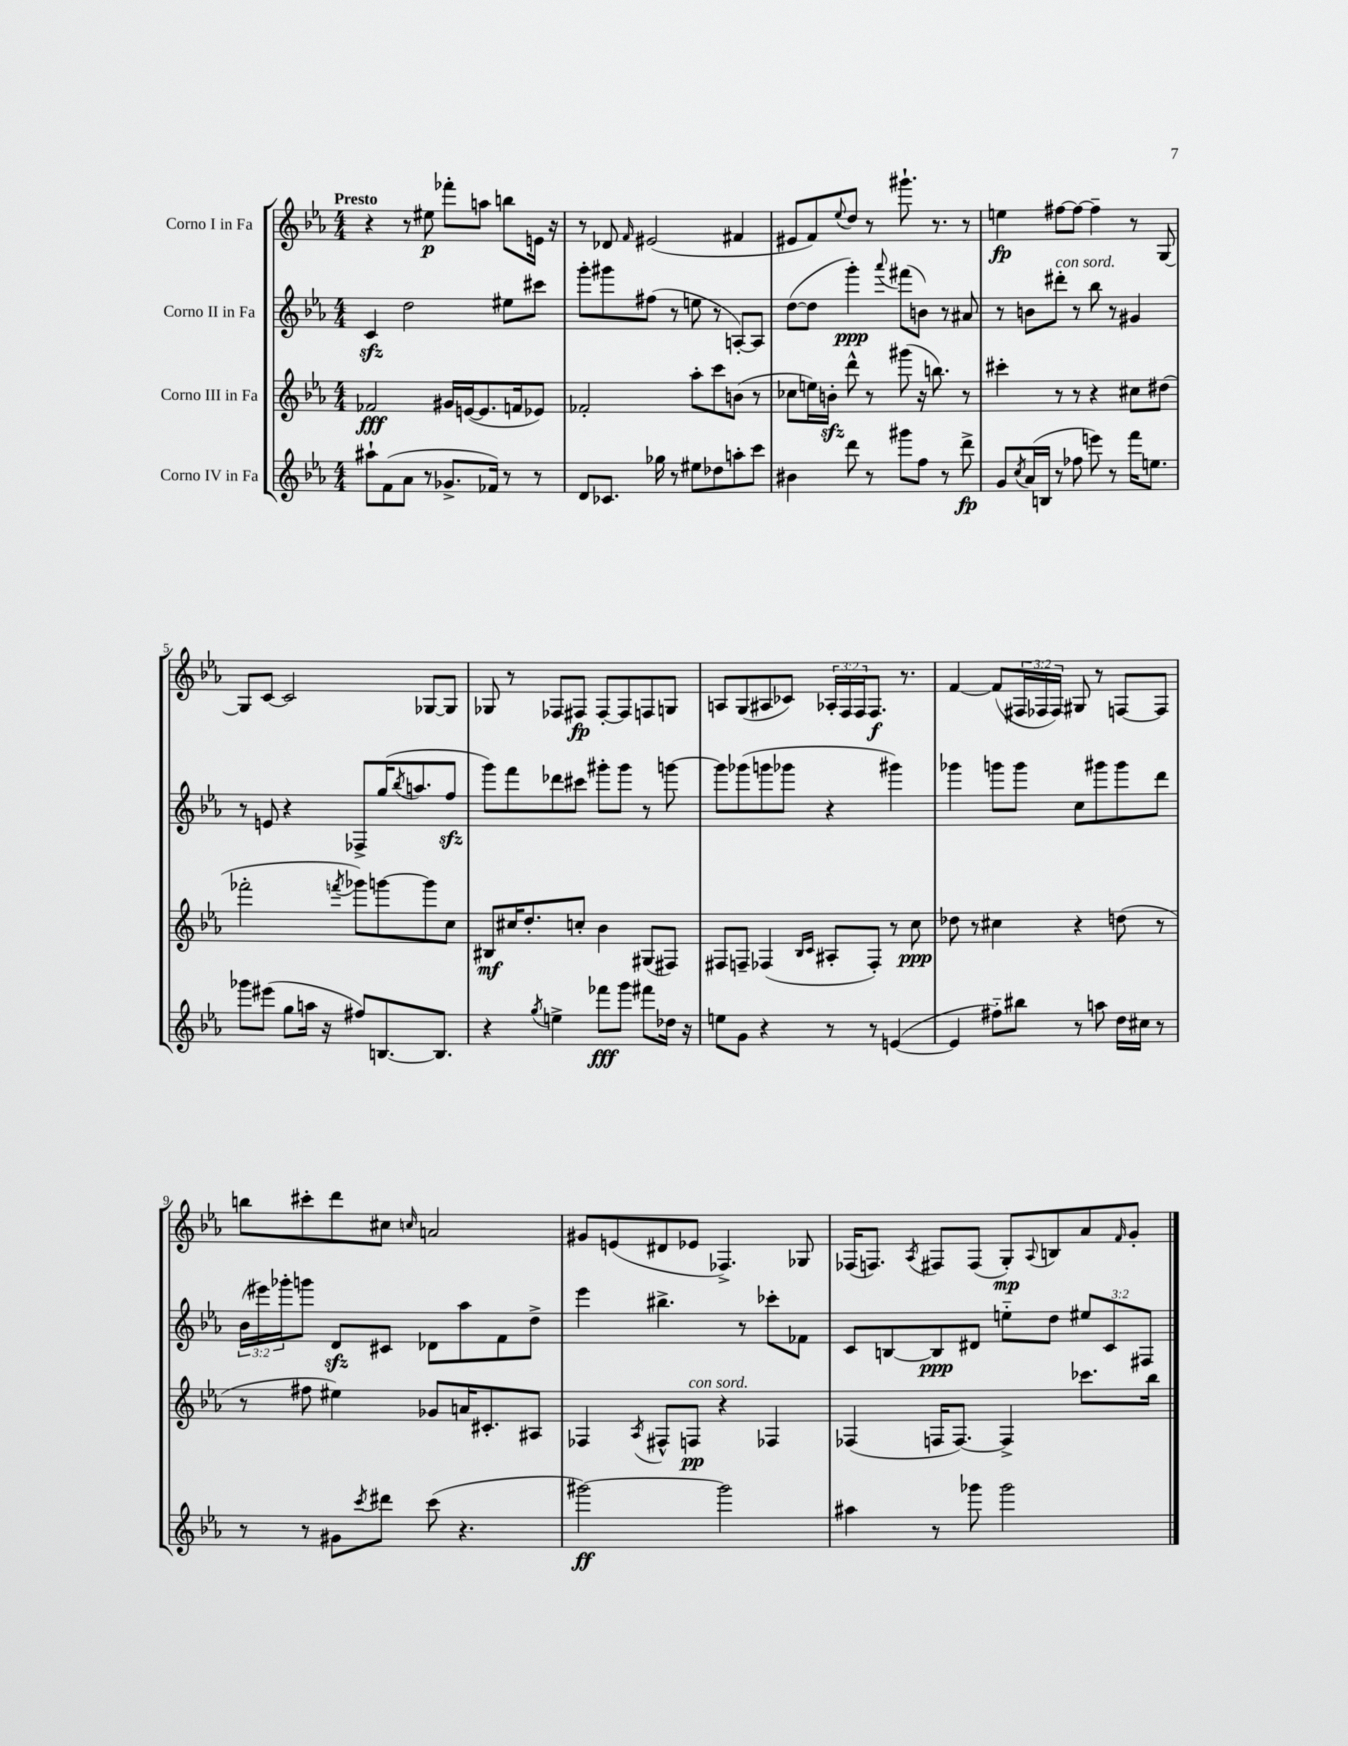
<<
\new StaffGroup <<
\new Staff = "s0" \with { instrumentName = "Corno I in Fa" } {
    \clef treble \key ees \major \numericTimeSignature \time 4/4 \override Staff.TupletNumber.text = #tuplet-number::calc-fraction-text \tempo "Presto"
    r4 r8 eis''8\p fes'''8-. a''8 b''8 e'16 r16 |
    r8 des'8 \grace { f'16 } eis'2( fis'4 |
    eis'8 f'8) \appoggiatura { ees''8 } d''8 r8 gis'''8.-! r8. r8 |
    e''4\fp fis''8~ fis''8~ fis''4-- r8 g8~ |
    g8 c'8~ c'2 ges8~ ges8 |
    ges8 r8 fes8 fis8\fp fis8~-. fis8 f8 g8 |
    a8 g8( ais8 ces'8) \tuplet 3/2 { aes16-. f16 f16 } f8.\f r8. |
    f'4~ f'8( \tuplet 3/2 { fis16 fes16 fes16) } gis8 r8 f8~ f8 |
    b''8 cis'''8-. d'''8 cis''8 \grace { c''16 } a'2 |
    gis'8 e'8( dis'8 ees'8 fes4.->) ges8 |
    fes16( f8.) \acciaccatura { aes8 } fis8 fis8( g8-.\mp) \appoggiatura { aes8 } b8 aes'8 \grace { f'16 } g'8-. \bar "|." |
}
\new Staff = "s1" \with { instrumentName = "Corno II in Fa" } {
    \clef treble \key ees \major \numericTimeSignature \time 4/4 \override Staff.TupletNumber.text = #tuplet-number::calc-fraction-text
    c'4\sfz d''2 eis''8 cis'''8 |
    g'''8-. gis'''8 fis''8( r8 e''8 r8 a8~-.) a8 |
    d''8~( d''8 g'''4-.\ppp) \appoggiatura { aes'''8 } fis'''8( b'8) r8 ais'8 |
    r8 b'8 dis'''8-.^\markup { \italic "con sord." } r8 bes''8 r8 gis'4 |
    r8 e'8 r4 fes8-> g''16( \acciaccatura { bes''8 } a''8. f''8\sfz |
    g'''8) f'''8 des'''8 cis'''8 gis'''8-. gis'''8 r8 g'''8~ |
    g'''8 ges'''8( g'''8 ges'''8 r4 gis'''4) |
    ges'''4 g'''8 g'''8 c''8 gis'''8 gis'''8 d'''8 |
    \tuplet 3/2 { bes'16( eis'''16) ges'''16-. } g'''8 d'8\sfz cis'8 des'8 aes''8 f'8 d''8-> |
    ees'''4 bis''4.-> r8 ces'''8-. fes'8 |
    c'8 b8~ b8\ppp dis'8 e''8-_ d''8 \tuplet 3/2 { eis''8 c'8 fis8 } \bar "|." |
}
\new Staff = "s2" \with { instrumentName = "Corno III in Fa" } {
    \clef treble \key ees \major \numericTimeSignature \time 4/4
    fes'2\fff gis'16 e'16~( e'8. f'16 ees'8) |
    fes'2-. aes''8-. c'''8 b'8( r8 |
    ces''8 e''16) b'16-.\sfz d'''8-^ r8 gis'''8( r16 b''8.) r8 |
    cis'''4-. r8 r8 r4 cis''8 dis''8( |
    fes'''2-. \acciaccatura { f'''8 } ges'''8) g'''8~ g'''8 c''8 |
    bis8\mf cis''16 d''8.-. c''8-. bes'4 gis8( fis8) |
    fis8 f8-- fes4( \grace { bes16 c'16 } ais8-. fes8-.) r8 c''8\ppp |
    des''8 r8 cis''4 r4 d''8( r8 |
    r8 fis''8 eis''4) ges'8 a'16 cis'8.-. ais8 |
    fes4 \acciaccatura { aes8 } fis8-^ f8\pp^\markup { \italic "con sord." } r4 fes4 |
    fes4( f16 f8.~) f4-> ces'''8. bes''16 \bar "|." |
}
\new Staff = "s3" \with { instrumentName = "Corno IV in Fa" } {
    \clef treble \key ees \major \numericTimeSignature \time 4/4
    ais''8-! f'8( aes'8 r8 ges'8.-> fes'16) r8 r8 |
    d'8 ces'8. ges''16 r8 eis''8 des''8 a''8-. c'''8 |
    bis'4 d'''8 r8 gis'''8 f''8 r8 d'''8->\fp |
    g'8 \acciaccatura { c''8 } aes'16( b16 r8 fes''8 e'''8) r8 f'''16 e''8. |
    ges'''8 eis'''8( g''8 a''16 r16 fis''8) b8.~ b8. |
    r4 \acciaccatura { g''8 } e''4-> fes'''8\fff g'''8 fis'''8 des''16 r16 |
    e''8 g'8 r4 r8 r8 e'4~( |
    e'4 fis''8-_) bis''8 r8 a''8 d''16 cis''16 r8 |
    r8 r8 gis'8 \acciaccatura { c'''8 } dis'''8 c'''8( r4. |
    gis'''2~\ff) gis'''2 |
    ais''4 r8 ges'''8 ges'''2 \bar "|." |
}
>>
>>
